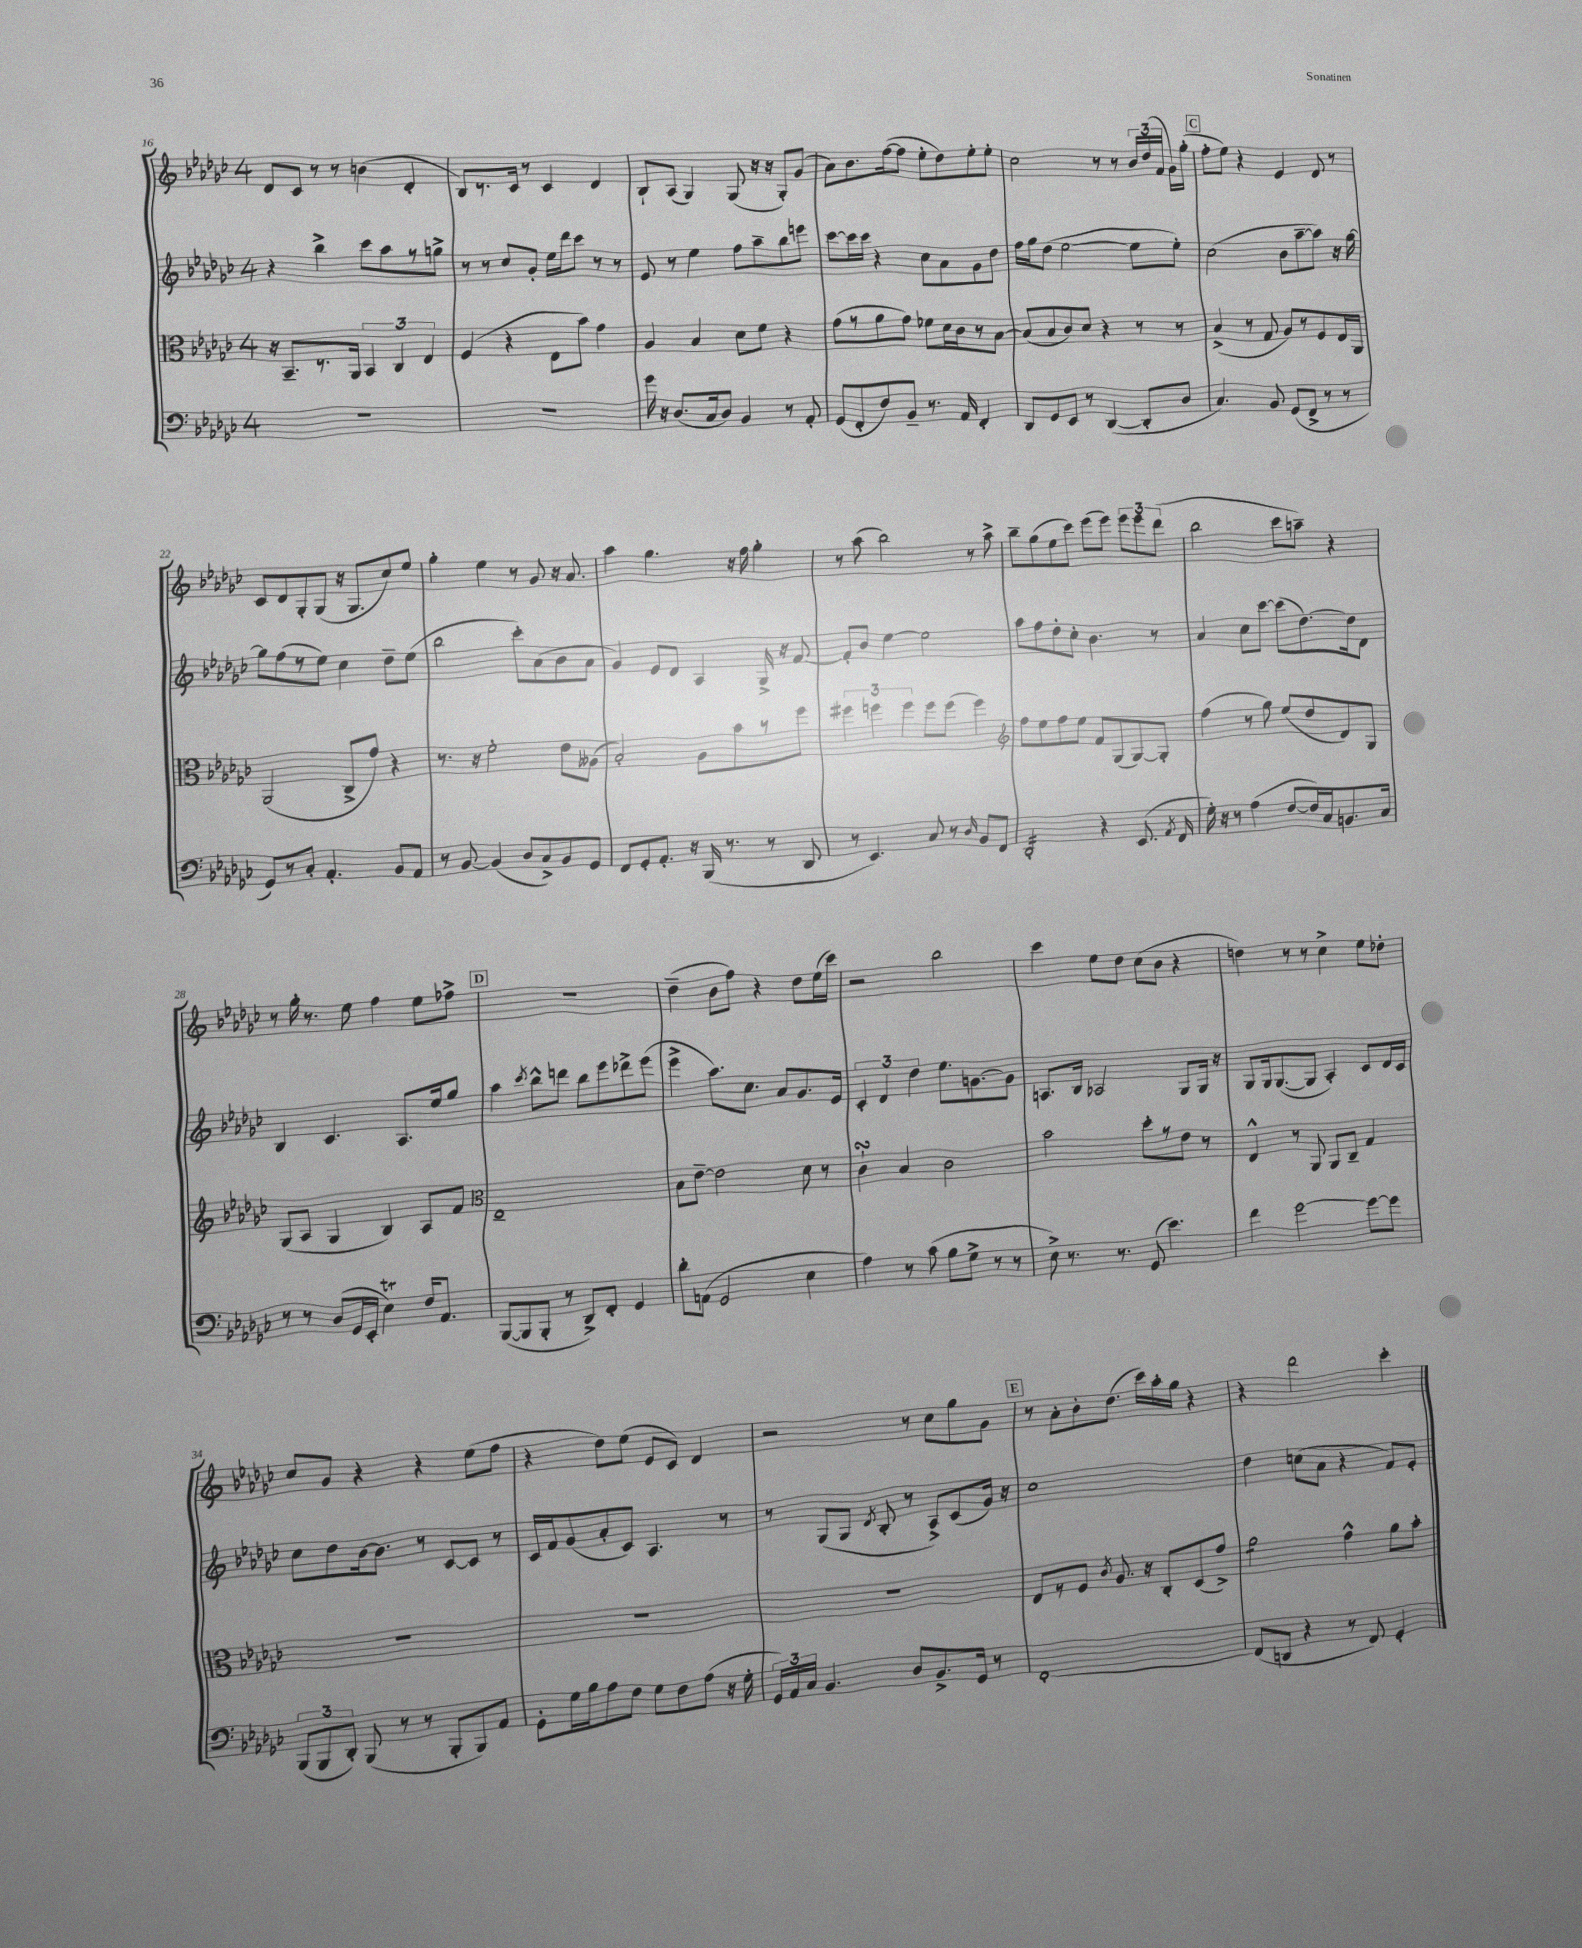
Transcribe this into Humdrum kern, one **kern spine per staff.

**kern	**kern	**kern	**kern
*staff4	*staff3	*staff2	*staff1
*clefF4	*clefC3	*clefG2	*clefG2
*k[b-e-a-d-g-c-]	*k[b-e-a-d-g-c-]	*k[b-e-a-d-g-c-]	*k[b-e-a-d-g-c-]
*M4/4	*M4/4	*M4/4	*M4/4
1r	16r	4r	8d-
.	8.BB-~	.	.
.	.	.	8c-
.	8.r	4bb-^	8r
.	.	.	8r
.	16AA-	.	.
.	6BB-	8ccc-	(4b
.	.	8aa-	.
.	6C-	.	.
.	.	8r	4d-'
.	6E-	.	.
.	.	8gg^	.
=	=	=	=
1r	(4F	8r	8B-)
.	.	8r	8.r
.	4r	8cc-	.
.	.	.	16c-
.	.	8g-'	8r
.	8E-	16ee-	4c-
.	.	16ddd-	.
.	8b-)	8ccc-	.
.	4g-	8r	4d-
.	.	8r	.
=	=	=	=
16g-	4A-	8e-	8B-`
16r	.	.	.
(8.D-	.	8r	(8A-
.	4B-	4ee-	4G-)
16C-	.	.	.
8D-)	.	.	.
4BB-	8d-	8ff	(8G-
.	8f	8aa-~	16r
.	.	.	16r
8r	4r	8bb-	8G-')
8AA-'	.	8eee	(8g-
=	=	=	=
(8GG-	(8g-	[8ccc-	8a-)
8FF'	8r	16ccc-]	8.b-
.	.	16ccc-	.
8F)	8a-	4r	.
.	.	.	([16ff
8BB-~	8g-)	.	8ff]
8.r	8f-	8cc-	8ee-'
.	16d-	8a-	8dd-)
16AA-	16c-	.	.
4FF'	8r	8g-	8ee-'
.	[8B-	8dd-	8ee-'
=	=	=	=
8DD-	(8B-]	16ff	2cc-
.	.	16gg-	.
8GG-	8B-	(8dd-	.
8EE-	8c-)	[2ee-	.
8r	8d-	.	.
([4DD-	4r	.	8r
.	.	.	8r
8DD-']	8r	8ee-]	24b-
.	.	.	(24dd-
.	.	.	24f
8D-	8r	8ee-')	16g-)
.	.	.	(16gg-'
=	=	=	=
4.C-)	(4B-^	(2cc-	8ff'
.	.	.	8ee-)
.	8r	.	4r
8BB-	8G-	.	.
(8GG-	8A-)	8b-	4e-
8FF^	8r	[8aa-~	.
8r	8F	8aa-])	8d-
8r	16E-	16r	8r
.	16AA-	[16gg-	.
=	=	=	=
8GG-)	(2AA-	8gg-]	8c-
8r	.	(8ff	8d-
8C-'	.	8r	8G-'
4.AA-'	.	8ee-)	(8G-
.	8C-^	4cc-	16r
.	.	.	8.G-
.	8g-)	.	.
8BB-	4r	8dd-~	8cc-)
8AA-	.	(8ee-	8ee-
=	=	=	=
8r	8.r	2bb-	4gg-'
[8BB-	.	.	.
.	16r	.	.
(4BB-]	2f'	.	4ee-
8D-	.	8ccc-')	8r
8C-^)	.	(8a-	8g-
8BB-	8e-	8b-	16r
.	.	.	8.a-
8GG-	(8A--	8a-	.
=	=	=	=
8FF	2B-')	4g-)	4aa-
8GG-'	.	.	.
8.AA-'	.	8e-	4.gg-
.	.	8d-	.
16r	.	.	.
(16BBB-	8A-	4A-	.
8.r	.	.	.
.	8b-	.	16r
.	.	.	16ff
8r	8r	16G-^	4gg-'
.	.	16r	.
8DD-	8ff	[8f	.
=	=	=	=
8r	6ff#	8f']	8r
4.EE-)	.	8b-	(8aa-
.	6ff	.	.
.	.	[4ee-	2bb-)
.	6ff	.	.
8C-	8ff	2ee-]	.
8r	(8ff	.	.
16qqD-	.	.	.
8BB-	4ff)	.	8r
8FF	.	.	8aa-^
=	=	=	=
*	*clefG2	*	*
2DD-'	8ff	8aa-	8bb-~
.	8ee-	8ff	(8gg-
.	8ff	8dd-'	8ee-
.	8ee-	8cc-'	8ccc-)
4r	8f	4.b-	(8eee-
.	(8G-	.	8eee-)
(8.EE-	[8G-)	.	12eee-
.	.	.	12eee-
.	8G-']	8r	.
.	.	.	(12ddd-
8qAA-	.	.	.
16FF	.	.	.
=	=	=	=
16G-')	(4ff	4a-	2bb-
16r	.	.	.
8r	.	.	.
(4A-	8r	8cc-	.
.	8gg-)	[8ccc-	.
[8F	(8ee-	(8ccc-]	8ccc-
16F])	8dd-	[8.dd-)	8aa~)
16C-	.	.	.
8.BB	8d-)	.	4r
.	.	16dd-]	.
.	8G-	8d-	.
16C-	.	.	.
=	=	=	=
8r	(8G-	4B-	8r
8r	8A-	.	16gg-'
.	.	.	8.r
(8D-	4G-	4.c-	.
16GG-	.	.	8ee-
16EE-'	.	.	.
4E-)	4B-)	.	4ff
.	.	8.A-	.
16F	8A-	.	8ee-
8.AA-	.	16ee-	.
.	8f	8gg-	8ff-^
=	=	=	=
*	*clefC3	*	*
([8BBB-	1E-~	4aa-	1r
8BBB-]	.	.	.
.	.	8qccc-	.
8BBB-'	.	8bb-^^	.
8r	.	8ddd	.
8DD-^)	.	8bb-	.
8FF'	.	8eee-	.
4GG-	.	8ddd-^	.
.	.	(8eee-	.
=	=	=	=
8d-'	8B-	4eee-^	(4dd-~
(8AA	[8e-~	.	.
2GG-	2e-]	8.aa-)	8b-
.	.	.	8ff)
.	.	8.cc-	.
.	.	.	4r
.	.	8a-	.
4E-	8d-	8.g-	8dd-
.	8r	.	(16ee-
.	.	16e-	16ccc-)
=	=	=	=
4A-)	4c-`	6c-'	2r
.	.	6d-	.
8r	4B-	.	.
.	.	6dd-	.
(8c-	.	.	.
8B-	2c-	8.ee-	2bb-
8G-^	.	.	.
.	.	[8.g	.
8r	.	.	.
8r	.	8g]	.
=	=	=	=
8E-^)	2b-	8.A	4ccc-
8.r	.	.	.
.	.	16B-	.
.	.	2A-	8ee-
8.r	.	.	.
.	.	.	8dd-
(8GG-	8dd-'	.	(8cc-
4.e-)	8r	.	8b-
.	8e-	8G-	4r
.	8r	16G-	.
.	.	16r	.
=	=	=	=
4f	4E-^^	8G-	4dd)
.	.	16G-	.
.	.	([8.G-	.
[2g-	8r	.	8r
.	8AA-	8G-]	8r
.	8AA-	4A-')	4cc-^
.	8C-~	.	.
8g-_	4G-	8c-	8ee-
8g-]	.	16d-	8dd-'
.	.	16c-	.
=	=	=	=
(12BBB-	1r	8cc-	8cc-
12BBB-	.	.	.
.	.	8dd-	8g-
12DD-')	.	.	.
(8BBB-	.	[16b-	4r
.	.	8.b-]	.
8r	.	.	.
8r	.	8r	4r
8BBB-'	.	[8c-	.
8BBB-)	.	8c-]	(8ee-
8AA-	.	8r	8ff
=	=	=	=
8GG-'	1r	16c-	4r
.	.	16f	.
16G-	.	(8g-	.
16B-	.	.	.
8A-	.	8a-'	8dd-)
8F	.	8c-)	(8ee-
8G-	.	4.A-	8e-
8F	.	.	8c-)
(8A-	.	.	4d-
16r	.	8r	.
16G-'	.	.	.
=	=	=	=
24GG-)	1r	8r	2r
24AA-	.	.	.
24C-	.	.	.
4.BB-	.	(8G-	.
.	.	8G-	.
.	.	8qd-	.
.	.	8B-'	.
8D-	.	8r	8r
8.BB-^	.	8A-^)	8cc-
.	.	(8c-	8gg-
16GG-	.	.	.
8r	.	16g-)	8g-
.	.	16r	.
=	=	=	=
[1FF'	8E-	1cc-	8r
.	8r	.	8a-'
.	8F	.	8b-'
.	8qc-	.	.
.	8.A-	.	(8.dd-
.	16r	.	16ccc-)
.	8C-'	.	16aa-'
.	.	.	16gg-
.	(8D-	.	4r
.	8g-^)	.	.
=	=	=	=
(8FF]	2a-	4dd-	4r
8DD	.	.	.
4r	.	(8cc	2ddd-
.	.	8a-	.
8r	4g-^^	4r	.
8FF)	.	.	.
4GG-'	8a-	8f)	4ccc-'
.	8b-'	8e-'	.
==	==	==	==
*-	*-	*-	*-
